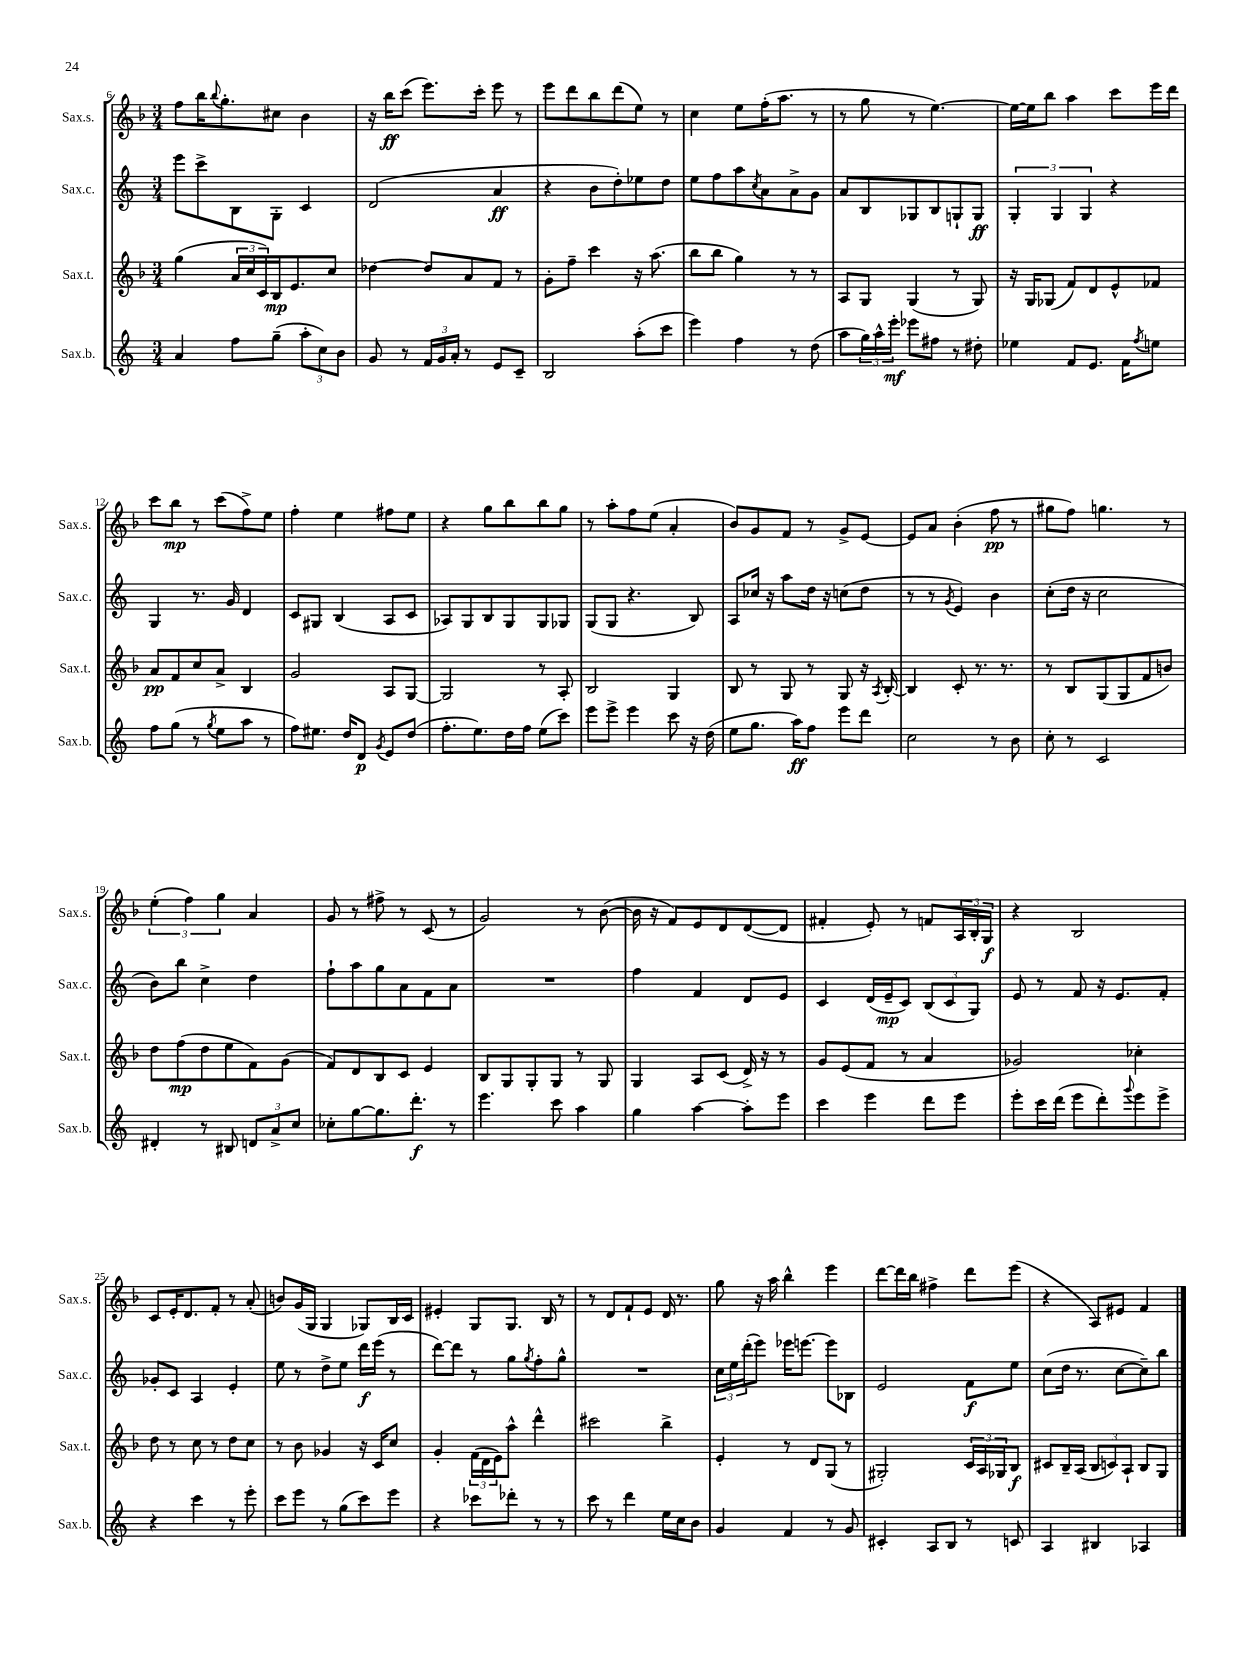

**kern	**kern	**kern	**kern
*staff4	*staff3	*staff2	*staff1
*clefG2	*clefG2	*clefG2	*clefG2
*k[]	*k[b-]	*k[]	*k[b-]
*M3/4	*M3/4	*M3/4	*M3/4
4a	(4gg	8eee	8ff
.	.	8ccc^	16bb-
.	.	.	8qqbb-
.	.	.	8.gg'
8ff	24a	8B	.
.	24cc	.	.
.	24c)	.	.
(8gg~	16B-	8G'	8cc#
.	8.e	.	.
12aa'	.	4c	4b-
12cc)	.	.	.
.	8cc	.	.
12b	.	.	.
=	=	=	=
8g	[4dd-	(2d	16r
.	.	.	16bb-
8r	.	.	(8ccc
24f	8dd-]	.	8.eee)
24g	.	.	.
24a'	.	.	.
8r	8a	.	.
.	.	.	16ccc'
8e	8f	4a	8eee
8c~	8r	.	8r
=	=	=	=
2B	8g'	4r	8eee
.	8ff~	.	8ddd
.	4ccc	8b	8bb-
.	.	8dd')	(8ddd
(8aa'	16r	8ee-	8ee)
.	(8.aa	.	.
8ccc	.	8dd	8r
=	=	=	=
4eee)	8bb-	8ee	4cc
.	8bb-	8ff	.
4ff	4gg)	8aa	8ee
.	.	8qcc	.
.	.	8a	(16ff'
.	.	.	8.aa
8r	8r	8a^	.
(8dd	8r	8g	8r
=	=	=	=
8aa	8A	8a	8r
24gg)	8G	8B	8gg
24aa^^	.	.	.
24eee'	.	.	.
8eee-	(4G	8G-	8r
8ff#	.	8B	[4.ee)
8r	8r	8G`	.
8dd#'	8G)	8G	.
=	=	=	=
4ee-	16r	6G'	16ee_
.	16G	.	16ee]
.	(8G-	.	8bb-
.	.	6G	.
8f	8f)	.	4aa
.	.	6G	.
8.e	8d	.	.
.	8e^^	4r	8ccc
16f	.	.	.
8qff	.	.	.
8ee	8f-	.	16eee
.	.	.	16ddd
=	=	=	=
8ff	8a	4G	8ccc
(8gg	8f	.	8bb-
8r	8cc	8.r	8r
8qgg	.	.	.
8ee	8a^	.	(8ccc
.	.	16g	.
8aa	4B-	4d	8ff^)
8r	.	.	8ee
=	=	=	=
8ff)	2g	8c	4ff'
8.ee#	.	8G#	.
.	.	(4B	4ee
16dd	.	.	.
8d	.	.	.
8qg	.	.	.
8e	8A	8A	8ff#
(8dd	[8G	8c	8ee
=	=	=	=
8.ff'	2G]	8A-)	4r
.	.	8G	.
8.ee)	.	.	.
.	.	8B	8gg
16dd	.	8G	8bb-
16ff	.	.	.
(8ee	8r	8G	8bb-
8ccc)	8A'	8G-	8gg
=	=	=	=
8eee	2B-	(8G	8r
8eee^	.	8G	8aa'
4eee	.	4.r	8ff
.	.	.	(8ee
8ccc	4G	.	4a'
16r	.	8B)	.
(16dd	.	.	.
=	=	=	=
8ee	8B-	8A	8b-)
8.gg	8r	16cc-	8g
.	.	16r	.
.	8G	8aa	8f
16aa)	.	.	.
8ff	8r	16dd	8r
.	.	16r	.
8eee	8G	(8cc	8g^
8ddd	16r	8dd	[8e
.	8qA	.	.
.	[16B-'	.	.
=	=	=	=
2cc	4B-]	8r	8e]
.	.	8r	8a
.	.	8qg	.
.	8c'	4e)	(4b-'
.	8.r	.	.
8r	.	4b	8ff
.	8.r	.	.
8b	.	.	8r
=	=	=	=
8cc'	8r	(8cc'	8gg#
8r	8B-	16dd	8ff)
.	.	16r	.
2c	(8G	2cc	4.gg
.	8G	.	.
.	8f	.	.
.	8b)	.	8r
=	=	=	=
4d#'	8dd	8b)	(6ee'
.	(8ff	8bb	.
.	.	.	6ff)
8r	8dd	4cc^	.
.	.	.	6gg
8B#	8ee	.	.
12d	8f)	4dd	4a
12a^	.	.	.
.	(8g	.	.
12cc	.	.	.
=	=	=	=
8cc-'	8f)	8ff`	8g
[8gg	8d	8aa	8r
8.gg]	8B-	8gg	8ff#^
.	8c	8a	8r
8.ddd'	.	.	.
.	4e	8f	(8c
8r	.	8a	8r
=	=	=	=
4.eee	8B-	2.r	2g)
.	8G	.	.
.	8G'	.	.
8ccc	8G	.	.
4aa	8r	.	8r
.	8G	.	([8b-
=	=	=	=
4gg	4G	4ff	16b-]
.	.	.	16r
.	.	.	8f)
[4aa	8A	4f	8e
.	(8c	.	8d
8aa']	16d^)	8d	([8d
.	16r	.	.
8eee	8r	8e	8d]
=	=	=	=
4ccc	8g	4c	4f#'
.	(8e	.	.
4eee	8f	(16d	8e')
.	.	16e~	.
.	8r	8c)	8r
8ddd	4a	(12B	8f
.	.	12c	.
8eee	.	.	24A
.	.	12G)	24B-'
.	.	.	24G
=	=	=	=
8eee'	2g-)	8e	4r
16ccc	.	8r	.
(16ddd	.	.	.
8eee	.	8f	2B-
8ddd')	.	16r	.
.	.	8.e	.
8qqggg	.	.	.
8eee	4cc-'	.	.
8eee^	.	8f'	.
=	=	=	=
4r	8dd	8g-'	8c
.	8r	8c	16e'
.	.	.	8.d
4ccc	8cc	4A	.
.	8r	.	8f'
8r	8dd	4e'	8r
8eee'	8cc	.	(8a'
=	=	=	=
8ccc	8r	8ee	8b)
8eee	8b-	8r	(16g
.	.	.	16G
8r	4g-	8dd^	4G
(8gg	.	8ee	.
8ccc)	16r	16ddd	8G-)
.	16c	(16eee	.
8eee	8cc	8r	16B-
.	.	.	16c
=	=	=	=
4r	4g'	[8ddd)	4e#'
.	.	8ddd]	.
8ccc-	(24f	8r	8G
.	24d	.	.
.	24e)	.	.
8ddd-'	8aa^^	8gg	8.G
.	.	8qgg	.
8r	4ddd^^	8ff'	.
.	.	.	16B-
8r	.	8gg^^	8r
=	=	=	=
8ccc	2ccc#	2.r	8r
8r	.	.	8d
4ddd	.	.	8f`
.	.	.	8e
16ee	4bb-^	.	16d
16cc	.	.	8.r
8b	.	.	.
=	=	=	=
4g	4e'	24cc	8gg
.	.	24ee	.
.	.	(24ddd'	.
.	.	8eee)	16r
.	.	.	16aa
4f	8r	16eee-	4bb-^^
.	.	[8.eee	.
.	8d	.	.
8r	(8G	8eee]	4eee
8g	8r	8B-	.
=	=	=	=
4c#'	2G#')	2e	[8ddd
.	.	.	16ddd]
.	.	.	16bb-
8A	.	.	4ff#^
8B	.	.	.
8r	24c	8f	8ddd
.	24A	.	.
.	24G-	.	.
8c	8B-	8ee	(8eee
=	=	=	=
4A	8c#	(8cc	4r
.	16B-~	16dd	.
.	(16A	8.r	.
4B#	12B-	.	8A)
.	12c)	.	.
.	.	[8cc	8e#
.	12A`	.	.
4A-	8B-	8cc~])	4f
.	8G	8bb	.
==	==	==	==
*-	*-	*-	*-
